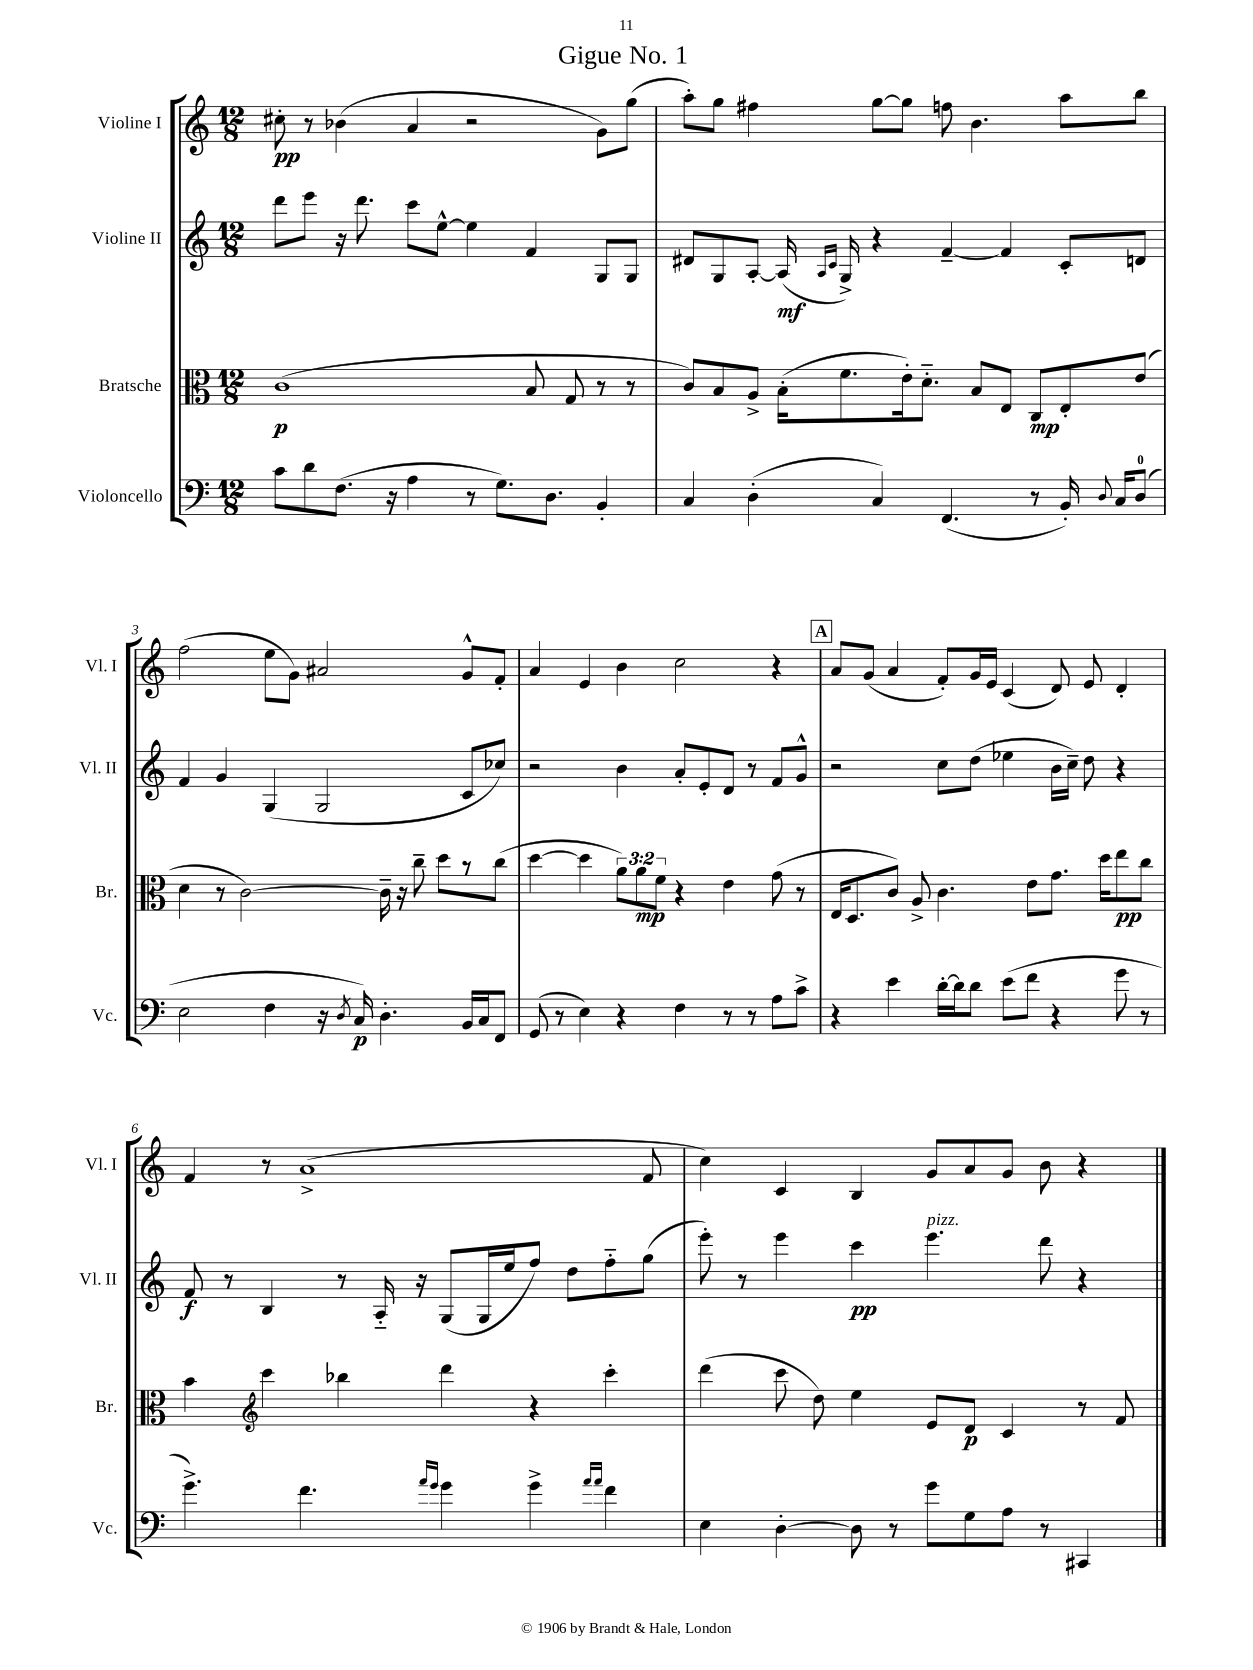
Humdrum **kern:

**kern	**dynam	**kern	**dynam	**kern	**dynam	**kern	**dynam
*part4	*part4	*part3	*part3	*part2	*part2	*part1	*part1
*staff4	*staff4	*staff3	*staff3	*staff2	*staff2	*staff1	*staff1
*I"Violoncello	*	*I"Bratsche	*	*I"Violine II	*	*I"Violine I	*
*I'Vc.	*	*I'Br.	*	*I'Vl. II	*	*I'Vl. I	*
*clefF4	*	*clefC3	*	*clefG2	*	*clefG2	*
*k[]	*	*k[]	*	*k[]	*	*k[]	*
*M12/8	*	*M12/8	*	*M12/8	*	*M12/8	*
=1	=1	=1	=1	=1	=1	=1	=1
8c\L	.	(1c	p	8ddd\L	.	8cc#X'\	pp
8d\	.	.	.	8eee\J	.	8r	.
(8.F\J	.	.	.	16r	.	(4b-X\	.
.	.	.	.	8.ddd\	.	.	.
16r	.	.	.	.	.	.	.
4A\	.	.	.	8ccc\L	.	4a/	.
.	.	.	.	[8ee^^\J	.	.	.
8r	.	.	.	4ee\]	.	2r	.
8.G\L)	.	.	.	.	.	.	.
.	.	8B/	.	4f/	.	.	.
8.D\J	.	.	.	.	.	.	.
.	.	8G/	.	.	.	.	.
4BB'/	.	8r	.	8G/L	.	8g\L)	.
.	.	8r	.	8G/J	.	(8gg\J	.
=2	=2	=2	=2	=2	=2	=2	=2
4C/	.	8c/L)	.	8d#X/L	.	8aa'\L)	.
.	.	8B/	.	8G/	.	8gg\J	.
(4D'\	.	8A^/J	.	[8A'/J	.	4ff#X\	.
.	.	(16B'\KL	.	(16A/]	mf	.	.
.	.	.	.	16qqA/LL	.	.	.
.	.	.	.	16qqc/JJ	.	.	.
.	.	8.f\	.	16G^/)	.	.	.
4C/)	.	.	.	4r	.	[8gg\L	.
.	.	16e'\k)	.	.	.	8gg\J]	.
.	.	8.d\J	.	.	.	.	.
(4.FF/	.	.	.	[4f~/	.	8ffn\	.
.	.	8B/L	.	.	.	4.b\	.
.	.	8E/J	.	4f/]	.	.	.
8r	.	8C/L	mp	.	.	.	.
16BB'/)	.	8E'/	.	8c'/L	.	8aa\L	.
8qqD/	.	.	.	.	.	.	.
16C/KL	.	.	.	.	.	.	.
(8D/J	.	(8e/J	.	8dn/J	.	8bb\J	.
!!LO:LB:g=z
=3	=3	=3	=3	=3	=3	=3	=3
2E\	.	4d\	.	4f/	.	(2ff\	.
.	.	8r	.	4g/	.	.	.
.	.	[2c\)	.	.	.	.	.
4F\	.	.	.	(4G/	.	8ee\L	.
.	.	.	.	.	.	8g\J)	.
16r	.	.	.	2G/	.	2a#X/	.
8qD/	.	.	.	.	.	.	.
16C/)	p	.	.	.	.	.	.
4.D'\	.	16c~\]	.	.	.	.	.
.	.	16r	.	.	.	.	.
.	.	8cc~\	.	.	.	.	.
.	.	8dd\L	.	.	.	.	.
16BB/LL	.	8r	.	8c/L	.	8g^^/L	.
16C/J	.	.	.	.	.	.	.
8FF/J	.	(8cc\J	.	8cc-X/J)	.	8f'/J	.
=4	=4	=4	=4	=4	=4	=4	=4
(8GG/	.	[4dd\	.	2r	.	4a/	.
8r	.	.	.	.	.	.	.
4E\)	.	4dd\]	.	.	.	4e/	.
4r	.	12a\L)	.	4b\	.	4b\	.
.	.	12a\	mp	.	.	.	.
.	.	12f\J	.	.	.	.	.
4F\	.	4r	.	8a'/L	.	2cc\	.
.	.	.	.	8e'/	.	.	.
8r	.	4e\	.	8d/J	.	.	.
8r	.	.	.	8r	.	.	.
8A\L	.	(8g\	.	8f/L	.	4r	.
8c^\J	.	8r	.	8g^^/J	.	.	.
!!LO:REH:place=s1:t=A
=5	=5	=5	=5	=5	=5	=5	=5
4r	.	16E/KL	.	2r	.	8a/L	.
.	.	8.D/	.	.	.	.	.
.	.	.	.	.	.	(8g/J	.
4e\	.	8c/J)	.	.	.	4a/	.
.	.	8A^/	.	.	.	.	.
[16d'\LL	.	4.c\	.	8cc\L	.	8f'/L)	.
16d\J]	.	.	.	.	.	.	.
8d\J	.	.	.	(8dd\J	.	16g/L	.
.	.	.	.	.	.	16e/JJ	.
(8e\L	.	.	.	4ee-X\	.	(4c/	.
8f\J	.	8e\L	.	.	.	.	.
4r	.	8.g\J	.	16b\LL	.	8d/)	.
.	.	.	.	16cc~\JJ)	.	.	.
.	.	.	.	8dd\	.	8e/	.
.	.	16dd\KL	.	.	.	.	.
8g\	.	8ee\	pp	4r	.	4d'/	.
8r	.	8cc\J	.	.	.	.	.
!!LO:LB:g=z
=6	=6	=6	=6	=6	=6	=6	=6
4.g^\)	.	4b\	.	8f/	f	4f/	.
.	.	.	.	8r	.	.	.
*	*	*clefG2	*	*	*	*	*
.	.	4ccc\	.	4B/	.	8r	.
4.f\	.	.	.	.	.	(1a^	.
.	.	4bb-X\	.	8r	.	.	.
.	.	.	.	16A/	.	.	.
.	.	.	.	16r	.	.	.
16qqa/LL	.	.	.	.	.	.	.
16qqg/JJ	.	.	.	.	.	.	.
4g\	.	4ddd\	.	(8G/L	.	.	.
.	.	.	.	16G/L	.	.	.
.	.	.	.	16ee/J	.	.	.
4g^\	.	4r	.	8ff/J)	.	.	.
.	.	.	.	8dd\L	.	.	.
16qqa/LL	.	.	.	.	.	.	.
16qqa/JJ	.	.	.	.	.	.	.
4f\	.	4ccc'\	.	8ff\	.	.	.
.	.	.	.	(8gg\J	.	8f/	.
=7	=7	=7	=7	=7	=7	=7	=7
4E\	.	(4ddd\	.	8eee'\)	.	4cc\)	.
.	.	.	.	8r	.	.	.
[4D'\	.	8ccc\	.	4eee\	.	4c/	.
.	.	8dd\)	.	.	.	.	.
8D\]	.	4ee\	.	4ccc\	pp	4B/	.
8r	.	.	.	.	.	.	.
!	!	!	!	!LO:TX:a:i:t=pizz.	!	!	!
8g\L	.	8e/L	.	4.eee\	.	8g/L	.
8G\	.	8d/J	p	.	.	8a/	.
8A\J	.	4c/	.	.	.	8g/J	.
8r	.	.	.	8ddd\	.	8b\	.
4CC#X/	.	8r	.	4r	.	4r	.
.	.	8f/	.	.	.	.	.
==	==	==	==	==	==	==	==
*-	*-	*-	*-	*-	*-	*-	*-
